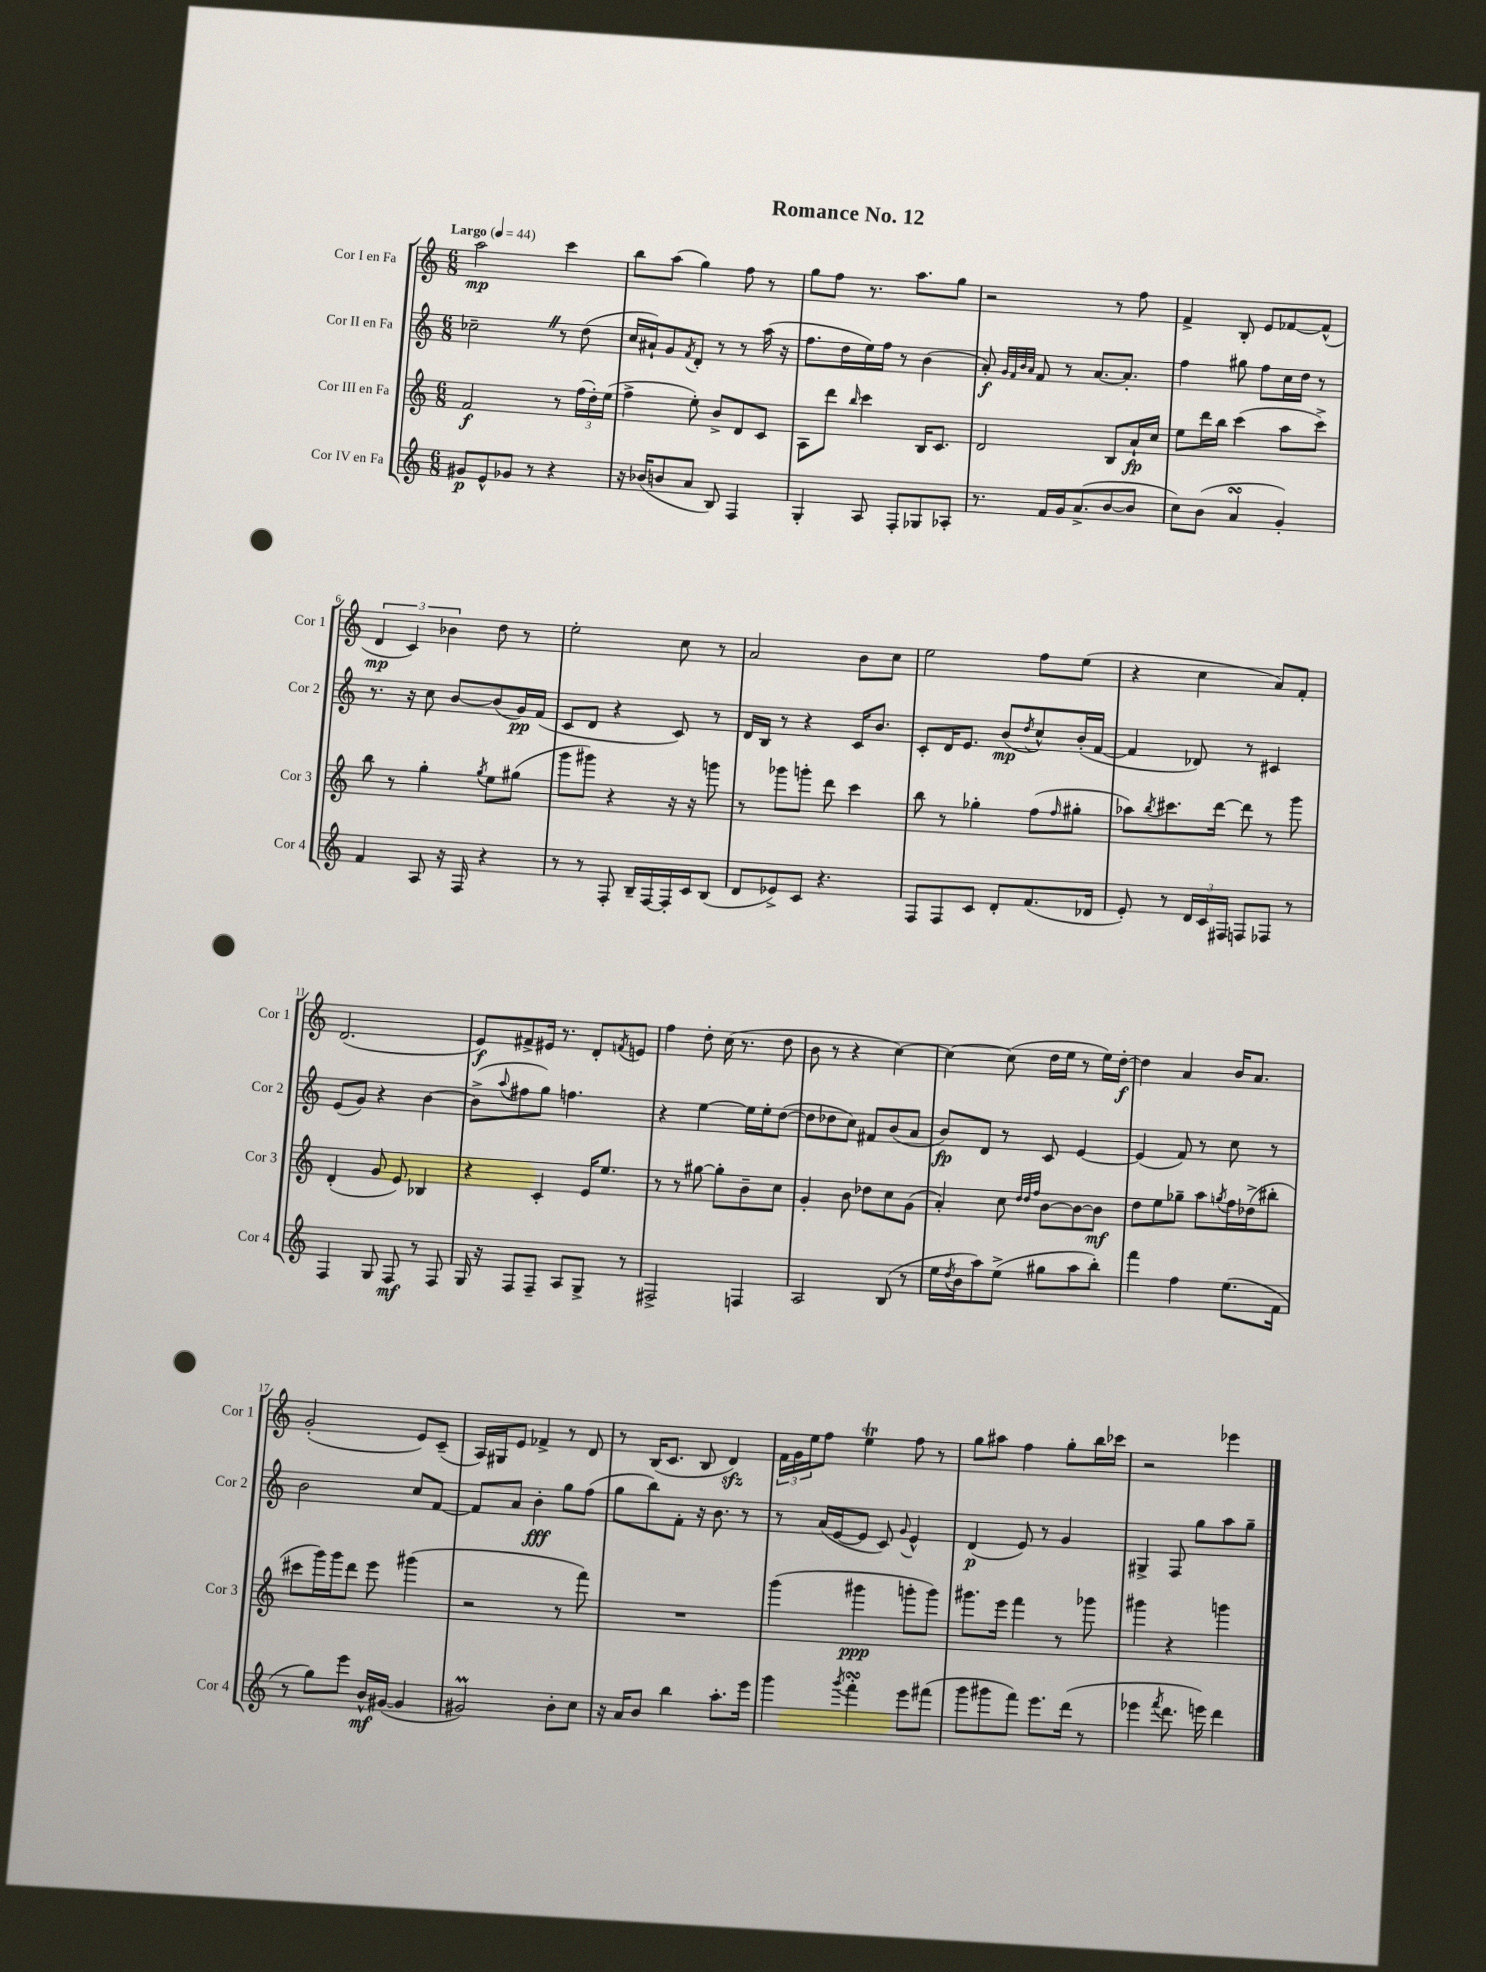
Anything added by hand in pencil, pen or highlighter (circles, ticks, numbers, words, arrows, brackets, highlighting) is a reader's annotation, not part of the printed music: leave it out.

**kern	**kern	**kern	**kern
*staff4	*staff3	*staff2	*staff1
*clefG2	*clefG2	*clefG2	*clefG2
*k[]	*k[]	*k[]	*k[]
*M6/8	*M6/8	*M6/8	*M6/8
*MM44	*MM44	*MM44	*MM44
8g#/L	2f/	2cc-~\	2aa\
8e^^/	.	.	.
8g-/J	.	.	.
8r	.	.	.
4r	8r	8r	4ccc\
.	(24ff\LL	(8dd\	.
.	24dd'\)	.	.
.	(24ee\JJ	.	.
=	=	=	=
16r	4ff^\	16cc/LL	8bb\L
(16b-/LK	.	16a#`/J)	.
8b/	.	8g/	(8aa\J
.	.	8qf/	.
8a/J	8ee'\)	8d'/J	4gg\)
8B/)	8b^/L	8r	.
4F/	8d/	8r	8ff\
.	8c/J	(16aa\	8r
.	.	16r	.
=	=	=	=
4G'/	8A\L	8.ff\L	8gg\L
.	8ddd\J	.	8ff\J
.	.	16dd\L	.
.	16qqbb/	.	.
8A/	4ccc\	16ee\)	8.r
.	.	16ff\JJ	.
8F'/L	.	8r	.
.	.	.	8.aa\L
8G-/	16B/LK	(4b\	.
.	8.c/J	.	.
8A-'/J	.	.	8gg\J
=	=	=	=
8.r	2d/	8a'/)	2r
.	.	32qqg/LLL	.
.	.	32qqf/	.
.	.	32qqb/	.
.	.	32qqa/JJJ	.
.	.	8f/	.
16f/LL	.	.	.
16g/J	.	8r	.
(8.a^/	.	.	.
.	.	[8.a/L	.
[8b/	8B/L	.	8r
.	.	8.a'/]J	.
8b/]J	16a`/L	.	8ff\
.	16cc/JJ	.	.
=	=	=	=
8cc\L)	8ee\L	4ff\	4f^/
(8b\J	16ddd\L	.	.
.	16bb\JJ	.	.
4a/	(4ccc\	8gg#\	8B'/
.	.	8ff\L	8e/L
4g'/)	8aa\L	16cc\L	[8f-/
.	.	16dd\JJ	.
.	8ccc^\J)	8r	(8f-^^/]J
=	=	=	=
4f/	8bb\	8.r	6d/
.	8r	.	.
.	.	.	6c/)
.	.	16r	.
8A/	4gg'\	8cc\	.
.	.	.	6b-\
16r	.	[8b/L	.
16F/	.	.	.
.	8qgg/	.	.
4r	8ee\L	(8b/]	8dd\
.	(8gg#\J	16g/L)	8r
.	.	(16f/JJ	.
=	=	=	=
8r	8ggg\L	8c/L	2ee'\
8r	8ggg#\J)	8d/J	.
8F'/	4r	4r	.
16B~/LL	.	.	.
[16F/	.	.	.
16F'/]	16r	8c/)	8cc\
16c/J	16r	.	.
(8B/J	8ggg\	8r	8r
=	=	=	=
8d/L	8r	16d/LL	2a/
.	.	16B/JJ	.
8e-^/)	8ggg-\L	8r	.
8c/J	8ggg'\J	4r	.
4.r	8ddd\	.	.
.	4ccc\	16c/LK	8b\L
.	.	8.b/J	.
.	.	.	8cc\J
=	=	=	=
8F/L	8bb\	8c'/L	2ee\
8F/	8r	16d/K	.
.	.	8.e/J	.
8c/J	4gg-'\	.	.
8d'/L	.	(8b/L	.
.	.	8qdd/	.
(8.f/	(8ff\L	8cc^^/)	8ff\L
.	16qqff/	.	.
.	8gg#'\J	(16b'/L	(8ee\J
16d-/Jk	.	[16f/JJ	.
=	=	=	=
8e'/)	8aa-\L)	4f/]	4r
.	8qbb/	.	.
8r	8.ccc#\	.	.
24d/LL	.	8d-/)	4cc\
24c/	.	.	.
.	[16ddd\Jk	.	.
24F#/JJ	.	.	.
8F/L	8ddd\]	8r	.
8F-/J	8r	4c#/	8a/L)
8r	8ggg\	.	8f'/J
=	=	=	=
4F/	(4d'/	(8e/L	(2.d/
.	.	8g/J)	.
8G/	8g/	4r	.
8F/	8e/)	.	.
8r	4B-/	[4b\	.
8F/	.	.	.
=	=	=	=
16G/	4r	(8b^\]L	8e/L)
16r	.	.	.
.	.	8qqaa/	.
8F/L	.	8ff#\	8f#^/
8F~/J	4c'/	8gg\J)	16e#/Jk
.	.	.	8.r
8A/L	.	4.ff\	.
8G^/J	16e/LK	.	8d'/L
.	8.ee/J	.	.
.	.	.	8qf/
8r	.	.	8e/J
=	=	=	=
2F#^/	8r	4r	4ff\
.	8r	.	.
.	[8gg#\	[4ee\	8dd'\
.	8gg#'\]L	.	(16cc\
.	.	.	8.r
4F/	8b~\	16ee\]LL	.
.	.	16ee'\J	.
.	8cc\J	([8dd\J	8dd\
=	=	=	=
2A/	4g'/	8dd\]L	8b\
.	.	8dd-\	8r
.	8b\	8cc\J)	4r
.	8dd-\L	8f#/L	.
(8B/	8cc\	(8b/	[4cc\)
8r	(8g\J	8a/J	.
=	=	=	=
16ee\LL	4a'/)	8b/L)	4cc\_
8qdd/	.	.	.
16b\J	.	.	.
8aa\)	.	8d/J	.
(8ee^\J	8cc\	8r	(8cc\]
.	32qqdd/LLL	.	.
.	32qqdd/	.	.
.	32qqff/JJJ	.	.
8gg#\L	[8b\L	8c/	16dd\LL
.	.	.	16ee\JJ
8aa\	8b\_	[4e/	8r
8bb'\J)	8b\]J	.	16ee\LL)
.	.	.	[16dd'\JJ
=	=	=	=
4fff\	8dd\L	(4e/]	4dd\]
.	8ee\	.	.
4ff\	8gg-~\J	8f/)	4a/
.	8aa\L	8r	.
.	8qgg/	.	.
(8.ee\L	16ff\L	8cc\	16b/LK
.	(16dd-^\J	.	8.a/J
.	8bb#'\J	8r	.
16f\Jk	.	.	.
=	=	=	=
8r	8ccc#\L	2b\	(2g'/
8gg\L)	16ggg\L)	.	.
.	16ggg\J	.	.
8eee\J	8ddd\J	.	.
16b^^/LL	8eee\	.	.
([16g#/JJ	.	.	.
4g#/]	(4ggg#\	8cc/L	8e/L)
.	.	[8f/J	(8c~/J
=	=	=	=
2g#/)	2r	8f/]L	16A/LL)
.	.	.	16G#/J
.	.	8a/J	8e/J
.	.	4b'\	4f-^/
8b'\L	8r	8gg\L	8r
8cc\J	8fff\)	(8ff\J	8d/
=	=	=	=
16r	2.r	8gg\L	8r
16a/LK	.	.	.
8b/J	.	8bb\)	(16B/LK
.	.	.	8.c/J
4bb\	.	8f'\J	.
.	.	16r	8B/
.	.	8.b\	.
8.aa'\L	.	.	4d/)
.	.	8r	.
16eee\Jk	.	.	.
=	=	=	=
4ggg\	(4ggg\	8r	24f\LL
.	.	.	24g\
.	.	.	24ee\J
.	.	(16a/LL	8ff\J
.	.	[16e/J	.
8qggg/	.	.	.
4fff'\	4ggg#\	8e/]J	4ee\
.	.	8c/)	.
.	.	8qqg/	.
8eee\L	8ggg'\L	4e^^/	8ff\
(8fff#\J	8ggg\J)	.	8r
=	=	=	=
8ggg\L	8.ggg#\L	(4d/	8gg\L
8ggg#\	.	.	8aa#\J
.	16eee\Jk	.	.
8fff\J)	4fff\	8e/)	4ff\
8.eee\L	.	8r	.
.	8r	4g/	8gg'\L
(16ddd\Jk	.	.	.
8r	8ggg-\	.	16bb\L
.	.	.	16ccc-\JJ
=	=	=	=
4eee-\	4ggg#\	4G#^/	2r
8qfff/	.	.	.
8.ddd\	4r	8F/	.
.	.	8gg\L	.
16eee\)	.	.	.
4ddd\	4ggg\	8aa\	4eee-\
.	.	8gg~\J	.
==	==	==	==
*-	*-	*-	*-
